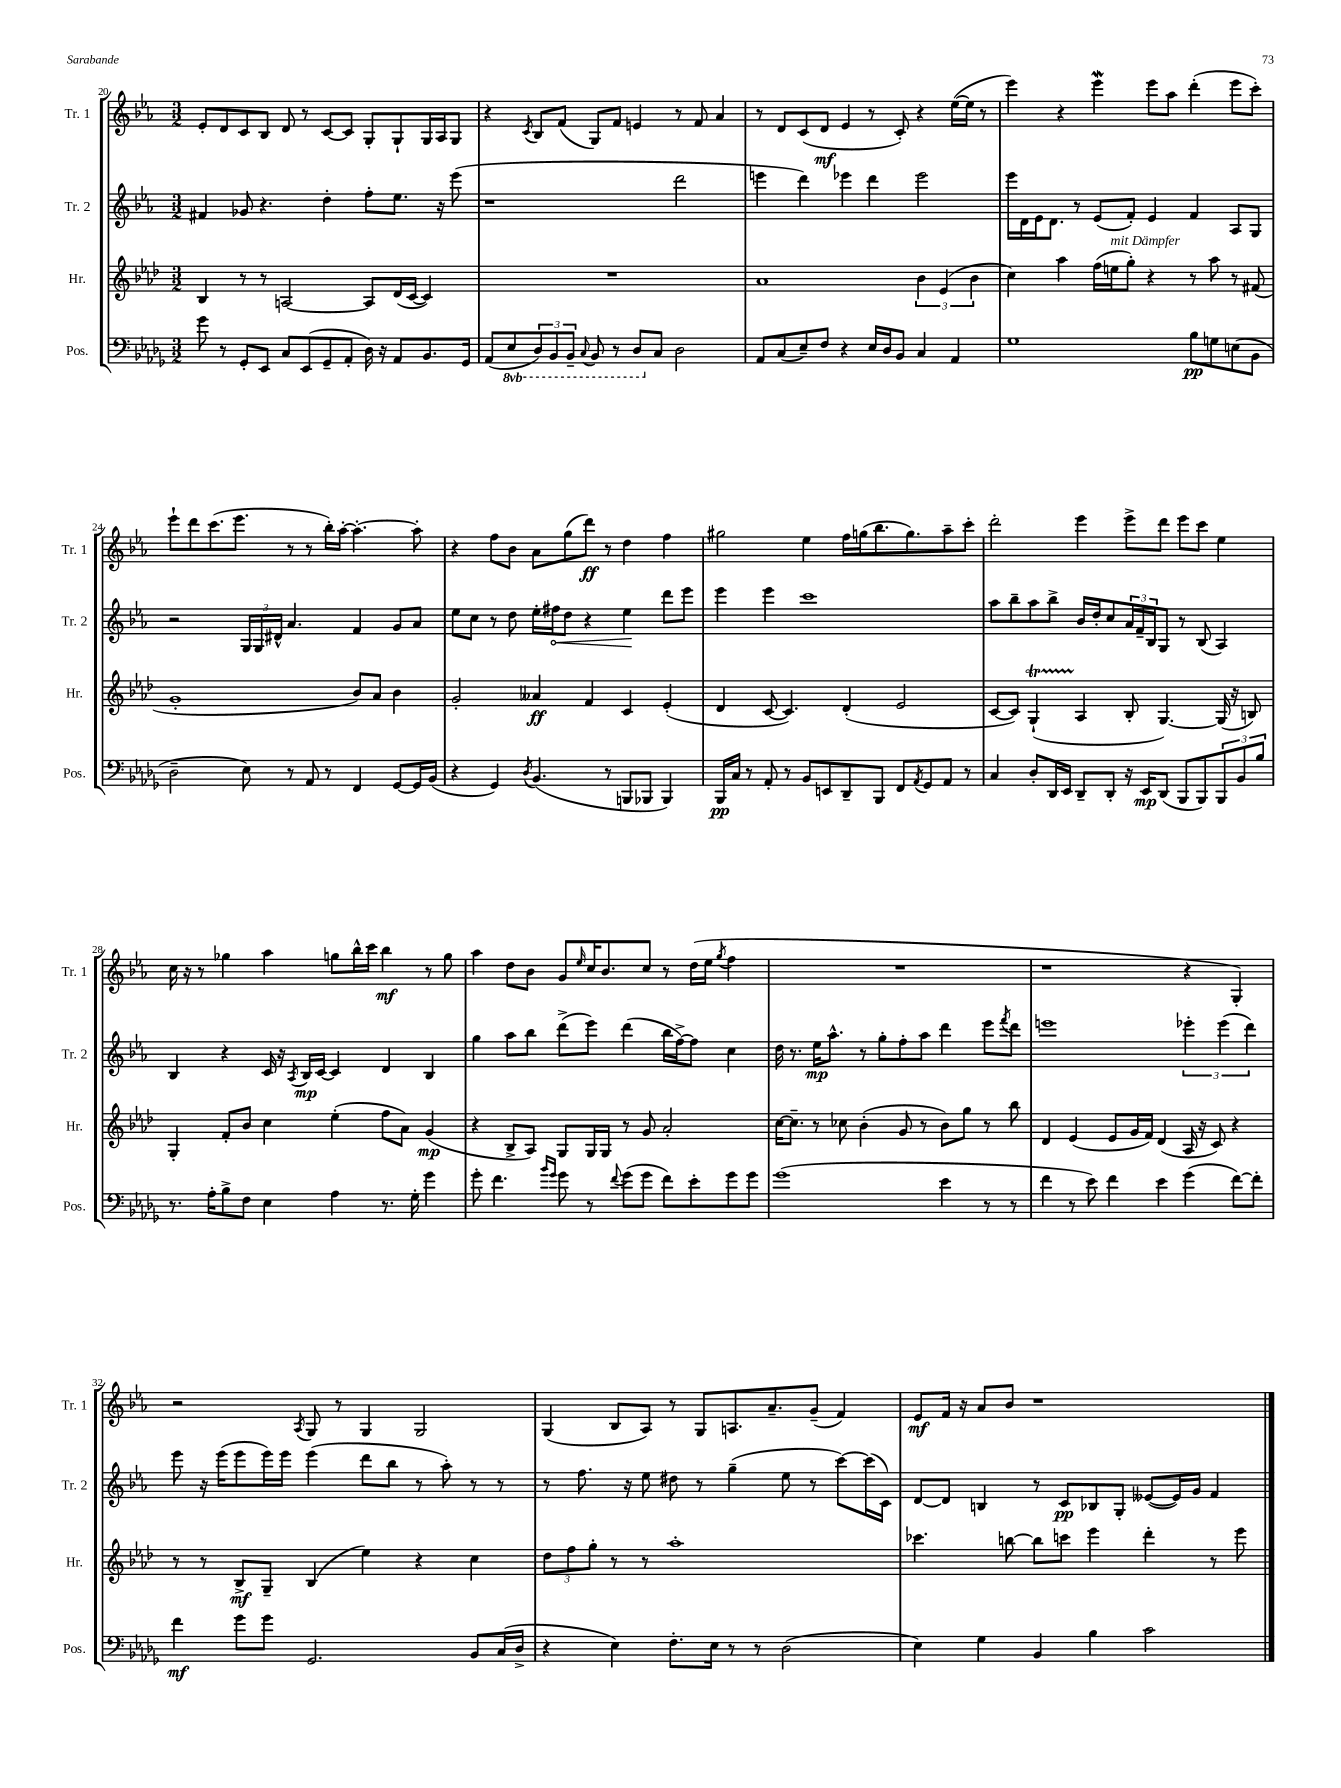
<<
\new StaffGroup <<
\new Staff = "s0" \with { instrumentName = "Tr. 1" shortInstrumentName = "Tr. 1" } {
    \clef treble \key ees \major \numericTimeSignature \time 3/2
    ees'8-. d'8 c'8 bes8 d'8 r8 c'8~ c'8 g8-. g8-! g16 aes16 g8 |
    r4 \acciaccatura { c'8 } bes8 f'8( g8) f'8 e'4 r8 f'8 aes'4 |
    r8 d'8 c'8( d'8\mf ees'4 r8 c'8-.) r4 ees''16~( ees''16 r8 |
    ees'''4) r4 ees'''4\mordent ees'''8 aes''8 d'''4-.( ees'''8 c'''8-.) |
    ees'''8-! d'''8 c'''8.( ees'''8. r8 r8 bes''16-.) aes''16~-. aes''4.~-. aes''8-. |
    r4 f''8 bes'8 aes'8 g''8( d'''8\ff) r8 d''4 f''4 |
    gis''2 ees''4 f''16 g''16( bes''8. g''8.) aes''8-- c'''8-. |
    d'''2-. ees'''4 ees'''8-> d'''8 ees'''8 c'''8 ees''4 |
    c''16 r16 r8 ges''4 aes''4 g''8 bes''16-^ c'''16 bes''4\mf r8 g''8 |
    aes''4 d''8 bes'8 g'8 \grace { ees''16 } c''16 bes'8. c''8 r8 d''16( ees''16 \acciaccatura { g''8 } f''4 |
    R1. |
    r1 r4 g4-.) |
    r2 \acciaccatura { aes8 } g8 r8 g4 g2 |
    g4( bes8 aes8) r8 g8 a8. aes'8.-- g'8--( f'4) |
    ees'8\mf f'16 r16 aes'8 bes'8 r1 \bar "|." |
}
\new Staff = "s1" \with { instrumentName = "Tr. 2" shortInstrumentName = "Tr. 2" } {
    \clef treble \key ees \major \numericTimeSignature \time 3/2
    fis'4 ges'8 r4. d''4-. f''8-. ees''8. r16 ees'''8( |
    r1 d'''2 |
    e'''4 d'''4) ees'''4 d'''4 ees'''2 |
    ees'''16 d'16 ees'16 d'8. r8 ees'8( f'8-.) ees'4 f'4 aes8 g8 |
    r2 \tuplet 3/2 { g16 g16 dis'16-^ } aes'4. f'4 g'8 aes'8 |
    ees''8 c''8 r8 d''8 ees''16-. \once \override Hairpin.circled-tip = ##t fis''16\< d''8 r4 ees''4\! d'''8 ees'''8 |
    ees'''4 ees'''4 c'''1 |
    aes''8 bes''8-- aes''8 bes''8-> bes'16 d''16-. c''8 \tuplet 3/2 { aes'16 f'16-- bes16 } g8 r8 bes8( aes4) |
    bes4 r4 c'16 r16 \acciaccatura { aes8 } bes16\mp c'16~ c'4 d'4 bes4 |
    g''4 aes''8 bes''8 d'''8->( ees'''8) d'''4( bes''16 f''16~->) f''8 c''4 |
    d''16 r8. ees''16\mp aes''8.-^ r8 g''8-. f''8-. aes''8 d'''4 ees'''8 \acciaccatura { f'''8 } d'''8 |
    e'''1 \tuplet 3/2 { ees'''4-. ees'''4( d'''4) } |
    ees'''8 r16 ees'''16( ees'''8 ees'''16) ees'''16 ees'''4( d'''8 bes''8 r8 aes''8-.) r8 r8 |
    r8 f''8. r16 ees''8 dis''8 r8 g''4--( ees''8 r8 c'''8~) c'''16( c'16) |
    d'8~ d'8 b4 r8 c'8\pp bes8 g8-. eeses'8~( eeses'16) g'16 f'4 \bar "|." |
}
\new Staff = "s2" \with { instrumentName = "Hr." shortInstrumentName = "Hr." } {
    \clef treble \key aes \major \numericTimeSignature \time 3/2
    bes4 r8 r8 a2~ a8 des'16( c'16~ c'4) |
    R1. |
    aes'1 \tuplet 3/2 { bes'4 ees'4( bes'4 } |
    c''4) aes''4 f''16( e''16^\markup { \italic "mit Dämpfer" } g''8-.) r4 r8 aes''8 r8 fis'8( |
    g'1-. bes'8) aes'8 bes'4 |
    g'2-. aeses'4\ff f'4 c'4 ees'4-.( |
    des'4 c'8~ c'4.) des'4-.( ees'2 |
    c'8~ c'8) g4-!\startTrillSpan( aes4\stopTrillSpan bes8-. g4.~) g16( r16 b8) |
    g4-. f'8-. bes'8 c''4 ees''4-.( f''8 aes'8) g'4\mp( |
    r4 bes8-> aes8) g8 g16 g16 r8 g'8 aes'2-. |
    c''16~ c''8.-- r8 ces''8 bes'4-.( g'8 r8 bes'8) g''8 r8 bes''8 |
    des'4 ees'4( ees'8 g'16 f'16) des'4( aes16 r16 c'8) r4 |
    r8 r8 bes8->\mf g8-- bes4( ees''4) r4 c''4 |
    \tuplet 3/2 { des''8 f''8 g''8-. } r8 r8 aes''1-. |
    ces'''4. b''8~ b''8 c'''8 ees'''4 des'''4-. r8 ees'''8 \bar "|." |
}
\new Staff = "s3" \with { instrumentName = "Pos." shortInstrumentName = "Pos." } {
    \clef bass \key des \major \numericTimeSignature \time 3/2 \set Staff.ottavationMarkups = #ottavation-simple-ordinals
    ges'8 r8 ges,8-. ees,8 c8 ees,8( ges,8-- aes,8-. des16) r16 aes,8 bes,8. ges,16 |
    aes,8( \ottava #-1 ees,8 \tuplet 3/2 { des,8) bes,,8 bes,,8-- } \appoggiatura { c,8 } bes,,8 r8 des,8 \ottava #0 c8 des2 |
    aes,8 c8( ees8--) f8 r4 ees16 des16 bes,8 c4 aes,4 |
    ges1 bes8\pp g8 e8( bes,8 |
    des2-- ees8) r8 aes,8 r8 f,4 ges,8~ ges,16 bes,16( |
    r4 ges,4) \acciaccatura { des8 } bes,4.( r8 b,,8 bes,,8 bes,,4) |
    bes,,16\pp c16 r8 aes,8-. r8 bes,8 e,8 des,8-- bes,,8 f,8 \acciaccatura { aes,8 } ges,8 aes,8 r8 |
    c4 des8-. des,16 ees,16 des,8-- des,8-. r16 ees,16\mp des,8( bes,,8 bes,,8) \tuplet 3/2 { bes,,8 bes,8 bes8 } |
    r8. aes16-. bes8-> f8 ees4 aes4 r8. ges16-. ges'4 |
    ges'8-. f'4. \grace { bes'16 ges'16 } ges'8 r8 \appoggiatura { f'8 } ges'8( ges'8 f'8) ees'8-. ges'8 ges'8 |
    ges'1( ees'4 r8 r8 |
    f'4 r8 ees'8) f'4 ees'4 ges'4( f'8~) f'8-. |
    f'4\mf ges'8 ges'8 ges,2. bes,8 c16( des16-> |
    r4 ees4) f8.-. ees16 r8 r8 des2( |
    ees4) ges4 bes,4 bes4 c'2 \bar "|." |
}
>>
>>
\layout { \context { \Score currentBarNumber = #20 } }
